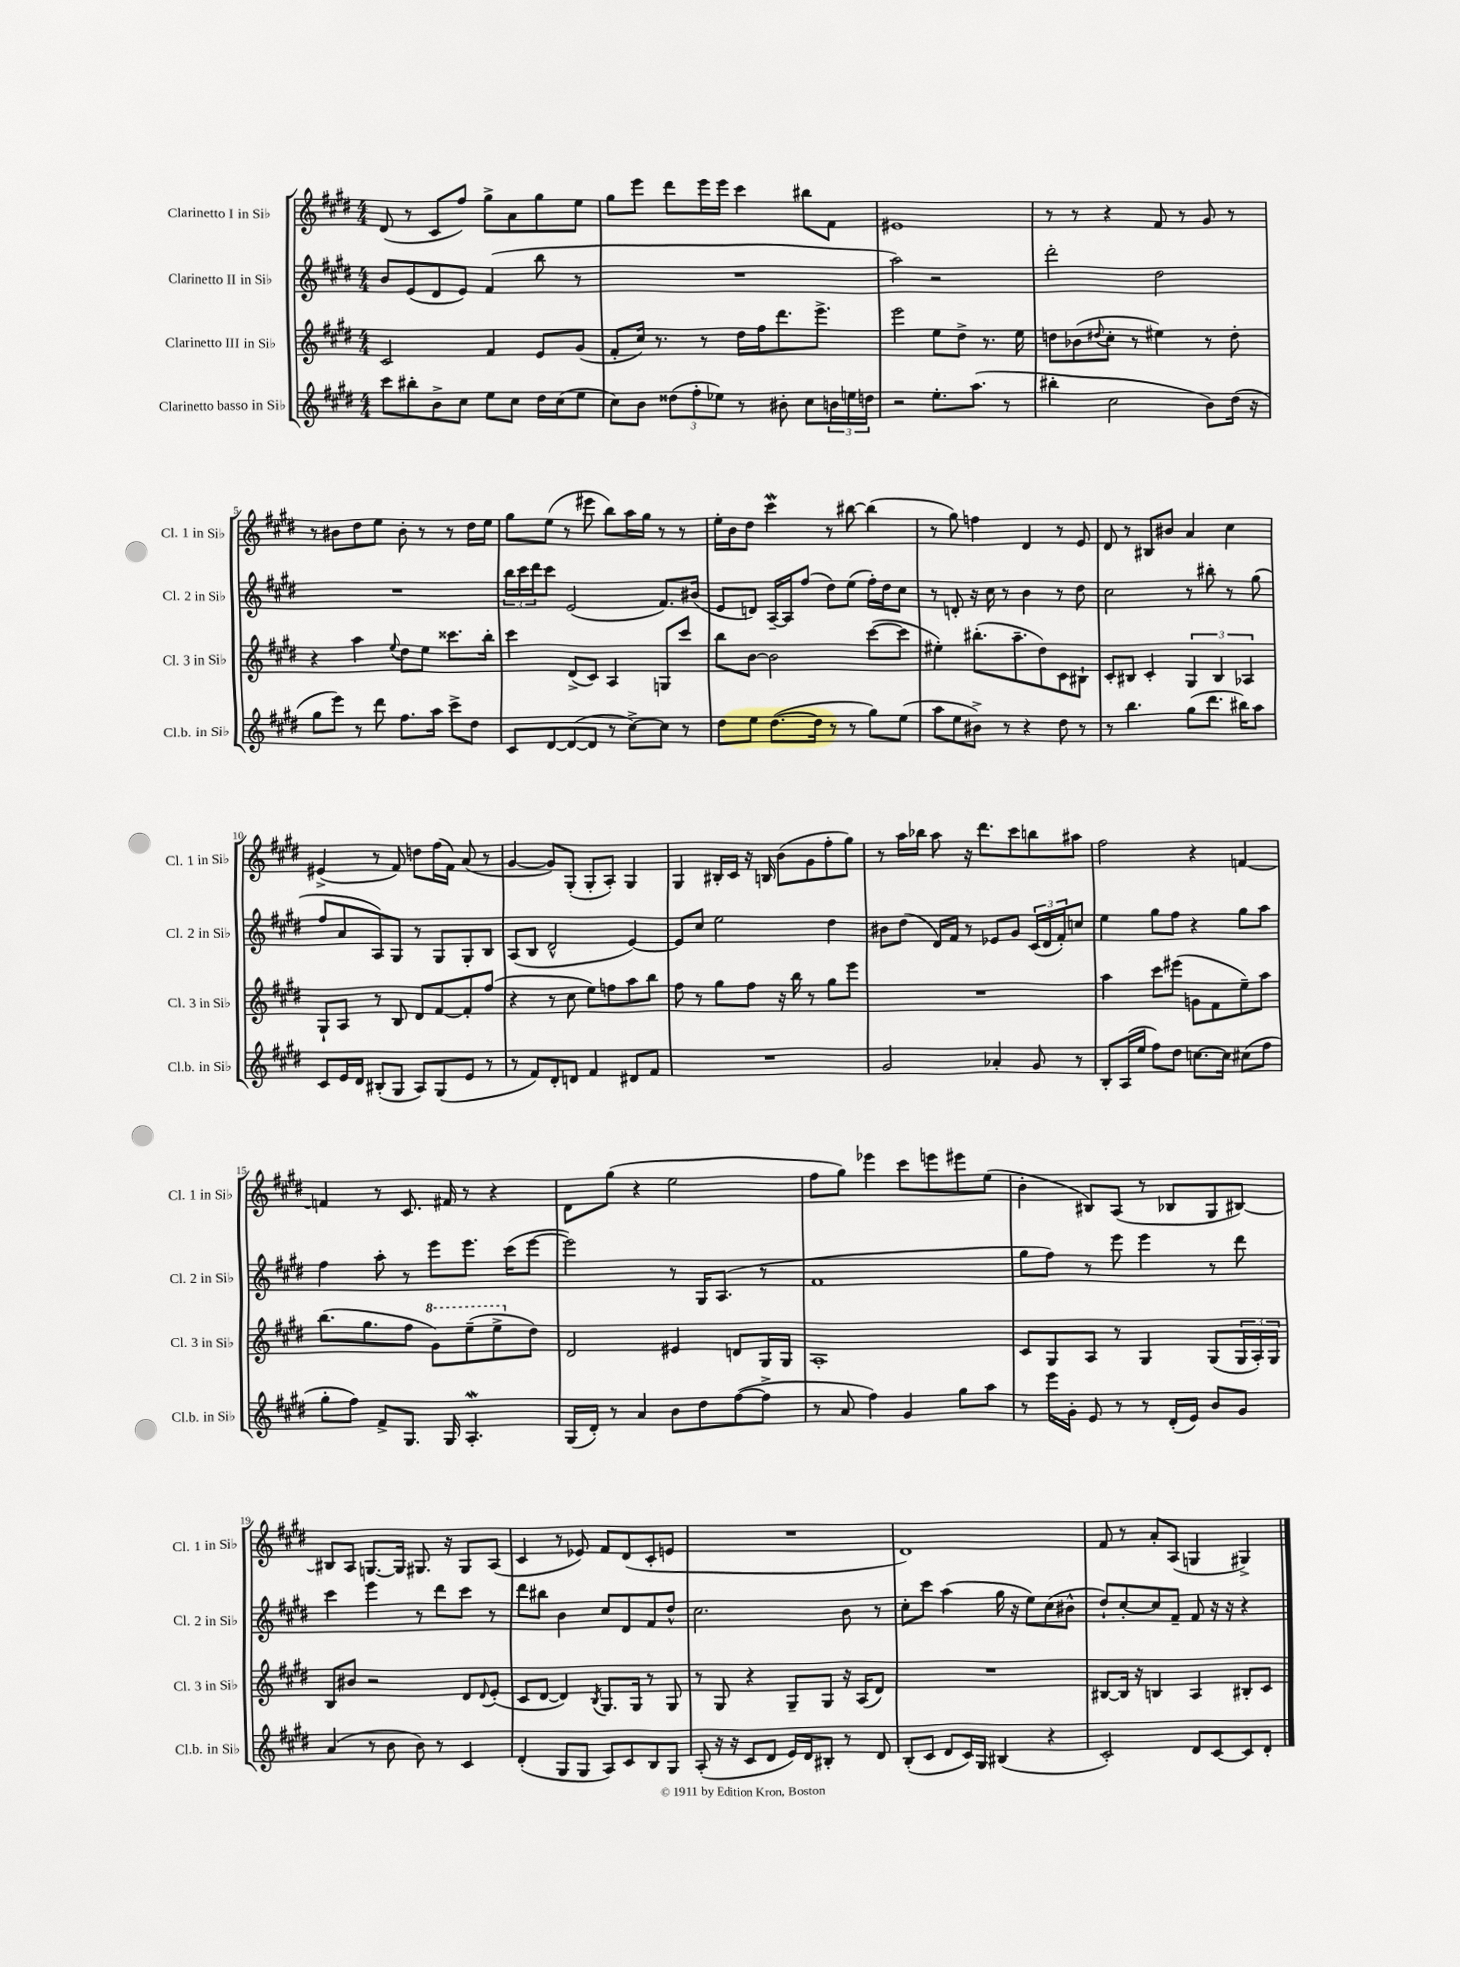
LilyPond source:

<<
\new StaffGroup <<
\new Staff = "s0" \with { instrumentName = "Clarinetto I in Sib" shortInstrumentName = "Cl. 1 in Sib" } {
    \clef treble \key e \major \numericTimeSignature \time 4/4
    dis'8( r8 cis'8 fis''8) gis''8-> a'8 gis''8 e''8 |
    gis''8 e'''8 dis'''8 e'''16 e'''16 cis'''4 bis''8 fis'8 |
    eis'1 |
    r8 r8 r4 fis'8 r8 gis'8 r8 |
    r8 bis'8 dis''8 e''8 bis'8-. r8 r8 dis''16 e''16 |
    gis''8 e''8( r8 eis'''8 b''8) a''16 gis''16 r8 r8 |
    e''16-. b'16 dis''8 cis'''4\mordent r8 bis''8~ bis''4( |
    r8 gis''8) f''4 dis'4 r8 e'8 |
    dis'8 r8 bis8 bis'8 a'4 cis''4 |
    eis'4->( r8 fis'8) d''8 fis''16( fis'16) a'8( r8 |
    gis'4~ gis'8) gis8-.( gis8-. a8-.) gis4 |
    gis4 bis16-. cis'16 r16 b16 b'8( gis'8 fis''8-. gis''8) |
    r8 a''16 bes''16 a''8 r16 dis'''8. cis'''8 b''8 ais''8 |
    fis''2 r4 f'4~ |
    f'4 r8 cis'8. fis'16 r8 r4 |
    dis'8 gis''8( r4 e''2 |
    fis''8 gis''8) ees'''4 cis'''8 e'''8 eis'''8 e''8( |
    b'4-. bis8) a8( r8 bes8 gis8 bis8~) |
    bis8 a8 g8.~ g16 gis8. r16 gis8 a8( |
    cis'4 r8 ees'8) fis'8 dis'8( cis'8-. e'8 |
    R1 |
    dis'1) |
    fis'8 r8 a'8-. a8( g4 gis4->) \bar "|." |
}
\new Staff = "s1" \with { instrumentName = "Clarinetto II in Sib" shortInstrumentName = "Cl. 2 in Sib" } {
    \clef treble \key e \major \numericTimeSignature \time 4/4
    b'8 e'8( dis'8 e'8) fis'4( b''8 r8 |
    R1 |
    a''2) r2 |
    dis'''2-. dis''2 |
    R1 |
    \tuplet 3/2 { b''16 cis'''16 dis'''16 } cis'''8 e'2( fis'8.) bis'16( |
    e'8 d'8) a16~-- a16 fis''8( dis''8) e''8( fis''16-.) dis''16 cis''8 |
    r8 d'8-. r16 cis''16 r8 b'4 r8 dis''8 |
    cis''2 r8 bis''8-. r8 gis''8( |
    fis''8 a'8 a8) gis8 r8 gis8 gis8-. b8 |
    a8( b8 dis'2-^ e'4~) |
    e'8 cis''8 e''2 dis''4 |
    bis'8 dis''8( dis'16) fis'16 r8 ees'8 gis'8 \tuplet 3/2 { cis'16( dis'16 fis'16-.) } c''8 |
    e''4 gis''8 fis''8 r4 gis''8 a''8 |
    fis''4 a''8-. r8 e'''8 e'''8. cis'''16( e'''8~ |
    e'''2) r8 gis16 a8.( r8 |
    fis'1 |
    gis''8 fis''8) r8 e'''8 e'''4 r8 dis'''8 |
    cis'''4 e'''4 r8 dis'''8 cis'''8 r8 |
    dis'''8 bis''8 b'4 cis''8 dis'8 fis'8 dis''8-^ |
    cis''2. b'8 r8 |
    cis''8-. cis'''8 a''4( gis''16 r16 e''8) cis''8( bis'8-^ |
    dis''8-!) cis''8~-. cis''8 fis'8-- fis'8 r16 r16 r4 \bar "|." |
}
\new Staff = "s2" \with { instrumentName = "Clarinetto III in Sib" shortInstrumentName = "Cl. 3 in Sib" } {
    \clef treble \key e \major \numericTimeSignature \time 4/4
    cis'2 fis'4 e'8 gis'8( |
    fis'8-. cis''16) r8. r8 dis''16 fis''16 dis'''8. e'''8.-> |
    e'''2 e''8 dis''8-> r8. e''16 |
    d''8 bes'8( \appoggiatura { dis''8 } cis''8-. r8 eis''4) r8 dis''8-. |
    r4 a''4 \appoggiatura { e''8 } dis''8 e''8 cisis'''8. b''16-. |
    cis'''4 dis'8->( cis'8) a4 g8 cis'''8 |
    b''8 b'8~ b'2 cis'''8~( cis'''8 |
    eis''4-.) bis''8.-.( a''8.-- dis''8) cis'8 bis8-! |
    cis'8-. bis8 cis'4-. \tuplet 3/2 { gis4 bis4 aes4 } |
    gis8-! a8 r8 b8 dis'8 fis'8~ fis'8-. fis''8( |
    r4 r8 cis''8 e''8) f''8 a''8 b''8 |
    fis''8 r8 gis''8 fis''8 r16 b''16 r8 gis''8 e'''8 |
    R1 |
    a''4 cis'''8 eis'''8( g'8 fis'8 e''8--) a''8 |
    b''8.( gis''8. fis''8 \ottava #1 gis''8) e'''8--( e'''8-> \ottava #0 dis''8) |
    dis'2 eis'4 d'8 gis16 gis16 |
    a1-. |
    cis'8 gis8 a8 r8 gis4 gis8( \tuplet 3/2 { gis16 a16-.) gis16 } |
    b8 bis'8 r2 dis'8 \appoggiatura { dis'8 } e'8-.( |
    cis'8 dis'8~ dis'4) \acciaccatura { b8 } gis8. gis16 r8 gis8 |
    r8 gis8 r4 gis8-- gis8 r16 a16( dis'8) |
    R1 |
    bis8~ bis16 r16 b4 a4 bis8-. cis'8 \bar "|." |
}
\new Staff = "s3" \with { instrumentName = "Clarinetto basso in Sib" shortInstrumentName = "Cl.b. in Sib" } {
    \clef treble \key e \major \numericTimeSignature \time 4/4
    cis'''8 bis''8-. b'8-> cis''8 e''8 cis''8 dis''16 cis''16( e''8 |
    cis''8) b'8 \tuplet 3/2 { disis''8( fis''8-. ees''8) } r8 bis'8-. cis''8 \tuplet 3/2 { b'16 e''16 d''16 } |
    r2 e''8.-. a''8.( r8 |
    bis''4-. cis''2 b'8) dis''16( r16 |
    gis''8 e'''8) r8 dis'''8 fis''8. a''16 cis'''8-> dis''8 |
    cis'8 dis'8~ dis'8~( dis'8 r8 cis''8~->) cis''8 r8 |
    dis''8 e''8 dis''8.~( dis''16 r8 r8 gis''8) e''8( |
    a''8 e''8 bis'8->) r8 r4 dis''8 r8 |
    r8 b''4. gis''8( dis'''8. bis''16) a''8 |
    cis'8 e'16 dis'16 bis8-.( gis8 a8) gis8( e'8 r8 |
    r8 fis'8) dis'8-. d'8 fis'4 dis'8 fis'8 |
    R1 |
    gis'2 aes'4-. gis'8 r8 |
    b8-. a16( e''16 fis''8) dis''8 c''8.~ c''16 cis''8( fis''8 |
    gis''8-. fis''8) fis'8-> gis8. gis16 a4.-.\mordent |
    gis16( dis'16-.) r8 a'4 b'8 dis''8 fis''8~( fis''8-> |
    r8 a'8 fis''4) gis'4 gis''8 a''8 |
    r8 e'''16 gis'16-. e'8 r8 r8 dis'16-.( e'16) b'8 gis'8 |
    a'4( r8 b'8 b'8) r8 cis'4 |
    dis'4-.( gis8 gis8 a8) cis'8 b8 gis8 |
    a8-.( r16 r16 cis'8 dis'8 e'16) dis'16 bis8-. r8 dis'8 |
    b8-.( cis'8 dis'8 cis'16) gis16 bis4( r4 |
    cis'2-.) dis'8 cis'8~ cis'8 dis'8-. \bar "|." |
}
>>
>>
